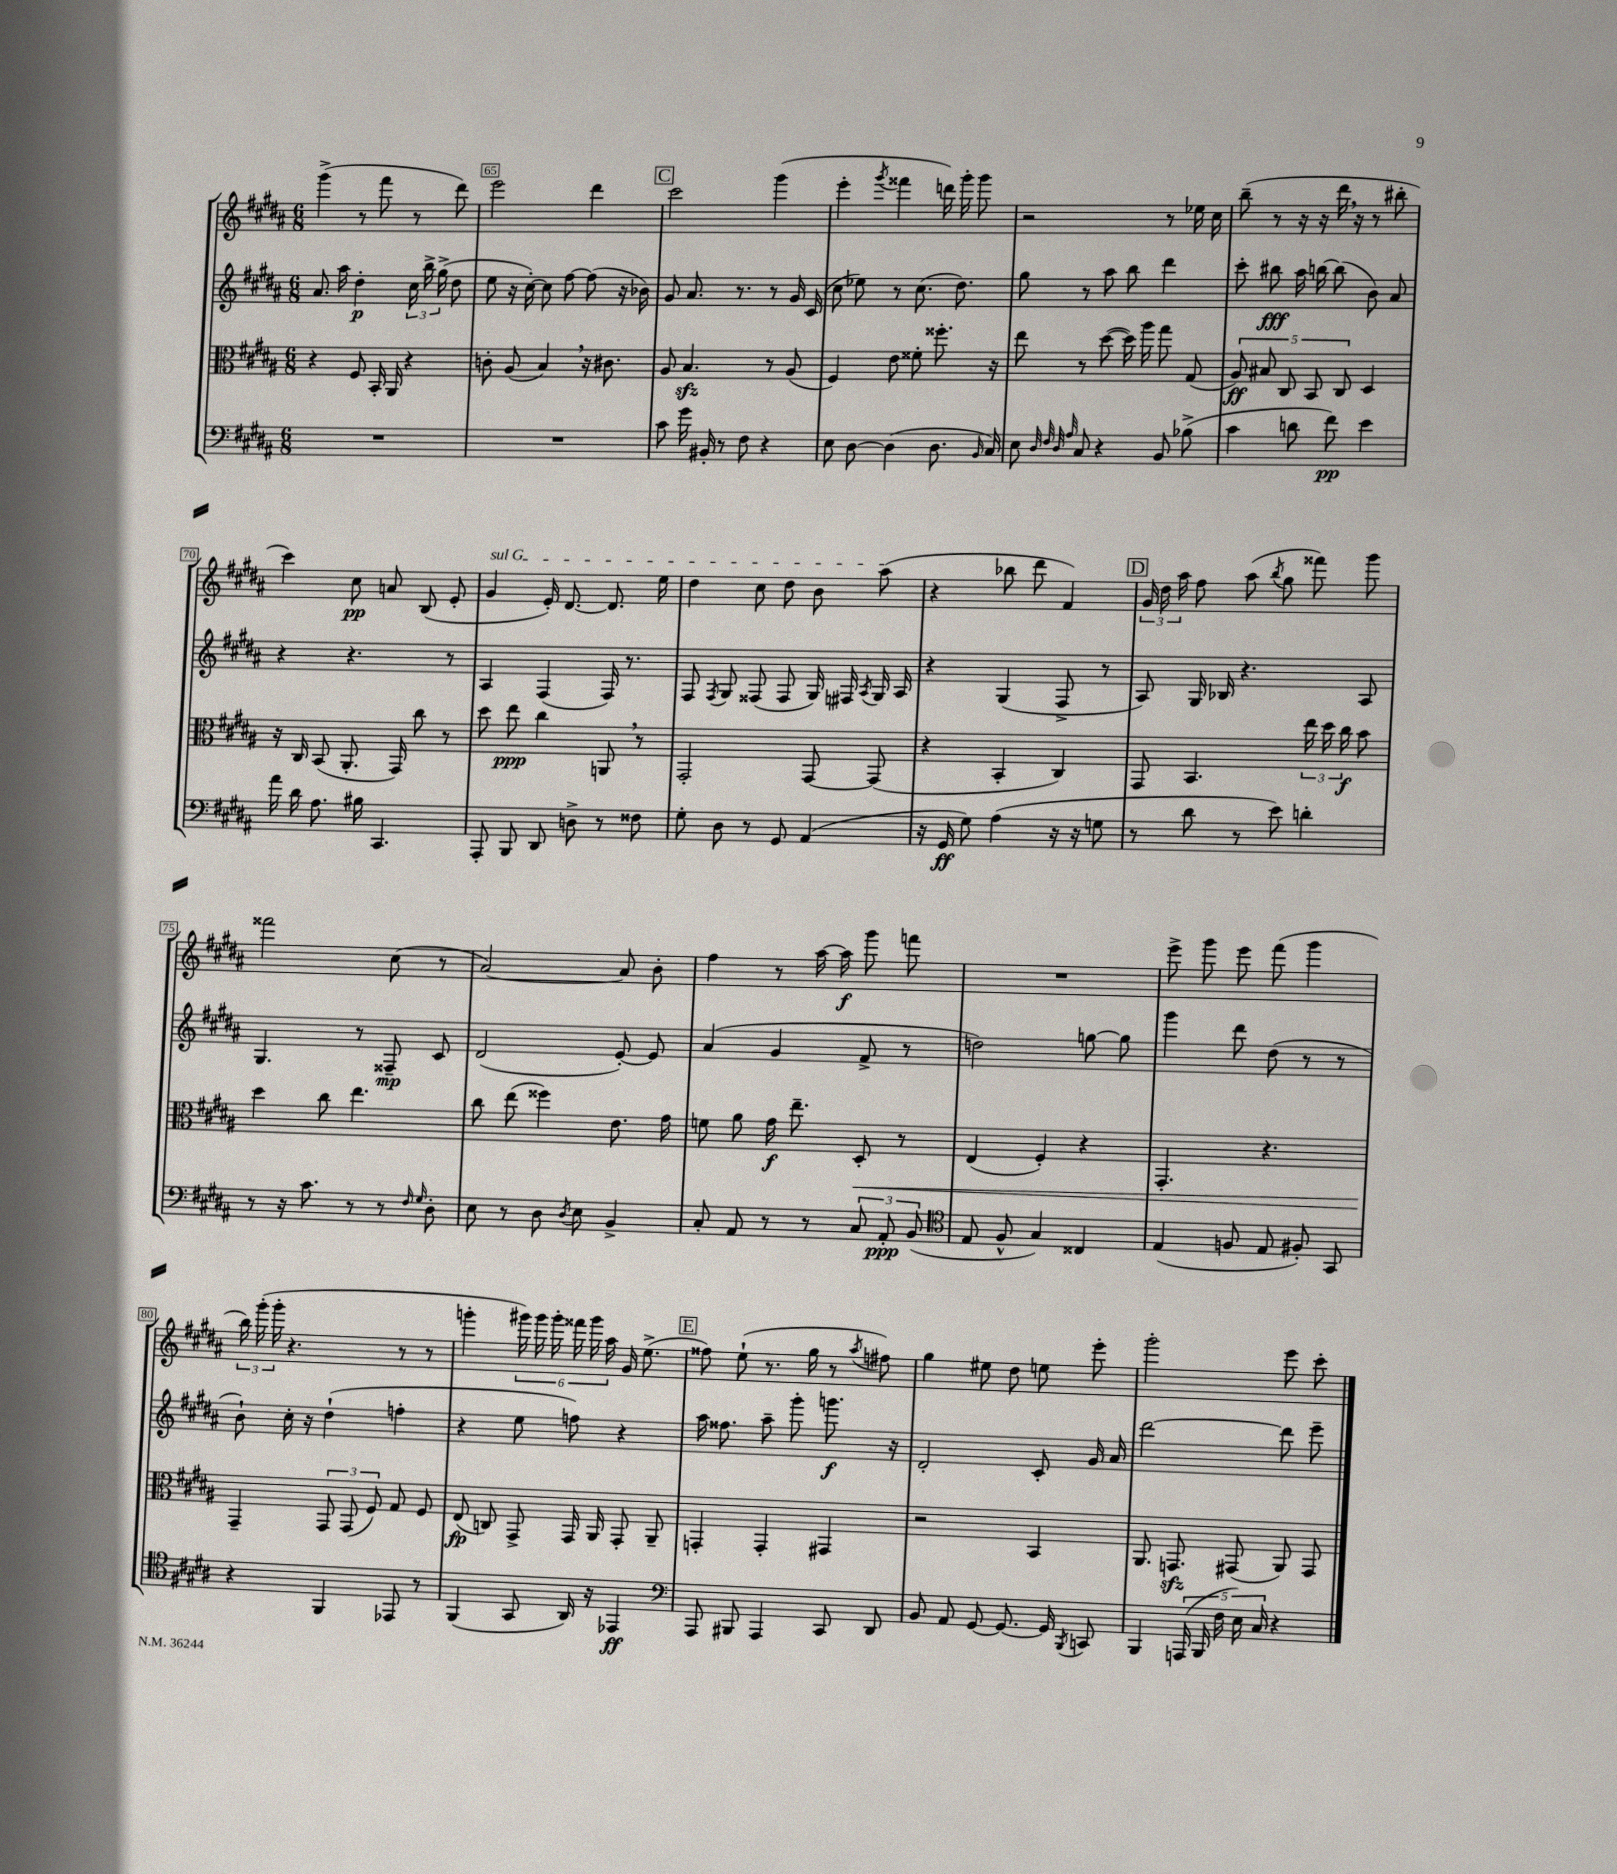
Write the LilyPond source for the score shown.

<<
\new StaffGroup <<
\new Staff = "s0" {
    \clef treble \key b \major \numericTimeSignature \time 6/8
    \autoBeamOff gis'''4->( r8 fis'''8 r8 dis'''8) |
    e'''2 dis'''4 |
    \mark \markup { \box "C" } cis'''2 gis'''4( |
    e'''4-. \acciaccatura { gis'''8 } fisis'''4 d'''16) gis'''16-. gis'''8 |
    r2 r8 ees''16 cis''16 |
    b''8--( r8 r16 r16 dis'''16 \breathe r16 r8 bis''8-. |
    cis'''4) cis''8\pp a'8 b8( e'8-. |
    \once \override TextSpanner.bound-details.left.text = \markup { \italic "sul G" } gis'4\startTextSpan e'16-.) dis'8.~ dis'8. e''16 |
    dis''4 cis''8 dis''8 b'8 ais''8\stopTextSpan( |
    r4 bes''8 dis'''8 fis'4) |
    \mark \markup { \box "D" } \tuplet 3/2 { gis'16 dis''16 ais''16 } fis''8 ais''8( \acciaccatura { b''8 } gis''8 fisis'''8) gis'''8 |
    fisis'''2 cis''8( r8 |
    ais'2~) ais'8 b'8-. |
    fis''4 r8 ais''16~ ais''16\f gis'''8 f'''8 |
    R2. |
    e'''8-> gis'''8 e'''8 fis'''8( gis'''4 |
    \tuplet 3/2 { b''16) gis'''16-.( gis'''16-. } r4. r8 r8 |
    g'''4-. \tuplet 6/4 { gis'''16) gis'''16 gis'''16-. fisis'''16 gis'''16 ais''16 } gis'16 e''8.->( |
    \mark \markup { \box "E" } fisis''8) e''8-!( r8. gis''16 r8 \acciaccatura { ais''8 } fis''8) |
    gis''4 eis''8 dis''8 e''8 e'''8-. |
    gis'''2-. e'''8 cis'''8-. \bar "|." |
}
\new Staff = "s1" {
    \clef treble \key b \major \numericTimeSignature \time 6/8
    \autoBeamOff ais'8. ais''16 dis''4-.\p \tuplet 3/2 { cis''16 b''16-> gis''16->( } dis''8 |
    e''8 r16 cis''16~-.) cis''8 fis''8~ fis''8( r16 bes'16) |
    \mark \markup { \box "C" } gis'8 ais'8. r8. r8 gis'16 cis'16( |
    cis''8 ees''8) r8 cis''8.( dis''8.) |
    gis''8 r8 ais''8 b''8 dis'''4 |
    cis'''8-. bis''8\fff ais''16 b''16~ b''8( b'8) ais'8 |
    r4 r4. r8 |
    ais4 fis4( fis16) r8. |
    fis8 \acciaccatura { fis8 } gis8 fisis8( fisis8 gis16) fis16 \acciaccatura { ais8 } gis16 ais16 |
    r4 gis4( fis8-> r8 |
    \mark \markup { \box "D" } ais8) gis16 bes16 r4. ais8 |
    gis4. r8 fisis8--\mp cis'8 |
    dis'2( e'8~-.) e'8 |
    ais'4( gis'4 fis'8-> r8 |
    d''2) g''8~ g''8 |
    gis'''4 dis'''8 dis''8( r8 r8 |
    b'8-!) cis''16-. r16 dis''4-!( f''4-. |
    r4 e''8 f''8) r4 |
    \mark \markup { \box "E" } ais''16 fisis''8. ais''8-- gis'''8-. g'''8.\f r16 |
    dis'2-. cis'8-. gis'16 ais'16 |
    dis'''2~ dis'''8 e'''8-- \bar "|." |
}
\new Staff = "s2" {
    \clef alto \key b \major \numericTimeSignature \time 6/8
    \autoBeamOff r4 fis8 b,16-. ais,16 r4 |
    c'8-. ais8( b4) \breathe r16 cis'8. |
    \mark \markup { \box "C" } ais8 b4.\sfz r8 ais8( |
    fis4) e'8 fisis'8-. fisis''8.-. r16 |
    e''8 r8 dis''8~( dis''16) ais''16 gis''8 gis8( |
    \tuplet 5/4 { ais8\ff) bis8 cis8 b,8 cis8 } dis4 |
    r16 cis16 b,8( ais,8.-. gis,16) cis''8 r8 |
    dis''8 e''8\ppp cis''4 a,8 \breathe r8 |
    gis,2-. gis,8~ gis,8( |
    r4 b,4-. cis4) |
    \mark \markup { \box "D" } gis,8 b,4. \tuplet 3/2 { e''16 dis''16 cis''16\f } b'8 |
    dis''4 cis''8 e''4. |
    cis''8 e''8( fisis''4) e'8. gis'16 |
    f'8 ais'8 gis'16\f e''8.-- dis8-.\< r8 |
    e4( fis4-.) r4 |
    gis,4.-. r4. |
    gis,4--\! \tuplet 3/2 { gis,8 gis,8( fis8) } gis8 fis8 |
    e8\fp( c8) gis,8-> gis,16 ais,16 gis,8-. ais,8-- |
    \mark \markup { \box "E" } g,4-. g,4-. gis,4 |
    r2 b,4 |
    ais,8. g,8.\sfz gis,8( ais,8) gis,8 \bar "|." |
}
\new Staff = "s3" {
    \clef bass \key b \major \numericTimeSignature \time 6/8
    \autoBeamOff R2. |
    R2. |
    \mark \markup { \box "C" } cis'8 gis'16 bis,16-. r8 fis8 r4 |
    e8 dis8~ dis4( dis8. \grace { b,16 } cis16) |
    e8 \grace { dis32 fis32 dis32 ais32 } cis8 r4 b,8 bes8->( |
    cis'4 d'8 fis'8\pp) e'4 |
    ais'16 dis'16 ais8. bis16 cis,4. |
    ais,,8-. b,,8 dis,8 d8-> r8 fisis8 |
    gis8-. dis8 r8 gis,8 ais,4( |
    r16 gis,16\ff gis8) ais4( r16 r16 g8 |
    \mark \markup { \box "D" } r8 dis'8 r8 e'8) d'4-. |
    r8 r16 cis'8. r8 r8 \grace { fis16 gis16 } dis8-. |
    e8 r8 dis8 \acciaccatura { dis8 } e8 b,4-> |
    cis8-. ais,8 r8 r8 \tuplet 3/2 { cis8 ais,8-.\ppp b,8( } |
    \clef tenor e8 fis8-^ gis4) cisis4 |
    e4( f8 e8 fis8-.) gis,8 |
    r4 fis,4 ees,8 r8 |
    fis,4( gis,8 ais,16) r16 ees,4\ff |
    \mark \markup { \box "E" } \clef bass ais,,8 bis,,8 ais,,4 cis,8 dis,8 |
    b,8 ais,8 gis,8~ gis,8.~ gis,16 \acciaccatura { b,,8 } c,8 |
    b,,4 \tuplet 5/4 { a,,16( b,,16 fis16 e16) cis16 } r4 \bar "|." |
}
>>
>>
\layout { \context { \Score currentBarNumber = #64 \override BarNumber.break-visibility = ##(#f #t #t) barNumberVisibility = #(every-nth-bar-number-visible 5) \override BarNumber.stencil = #(make-stencil-boxer 0.1 0.3 ly:text-interface::print) } }
